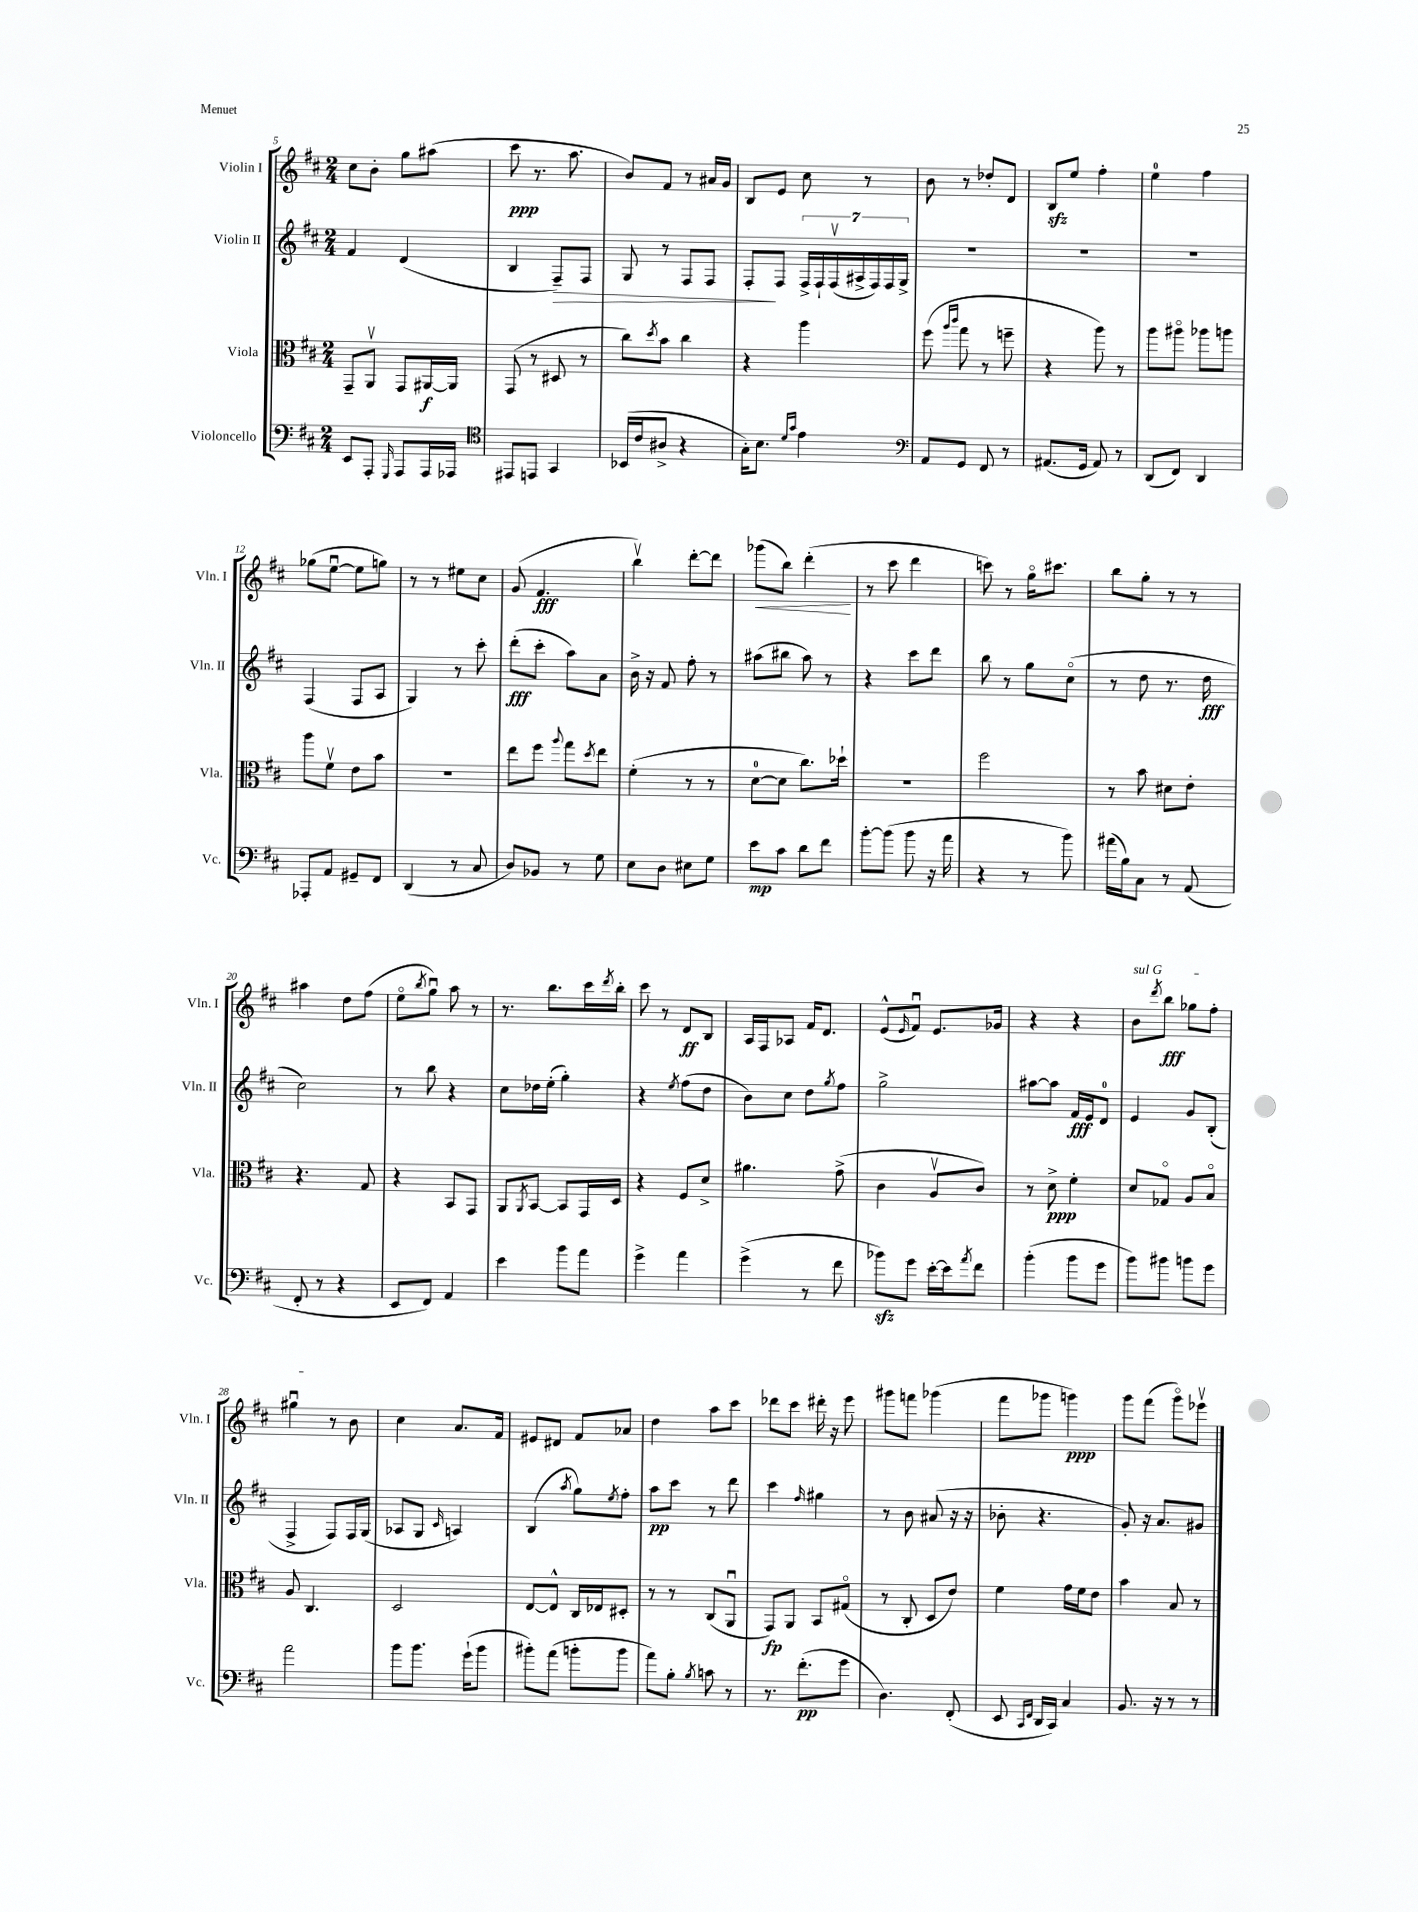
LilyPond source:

<<
\new StaffGroup <<
\new Staff = "s0" \with { instrumentName = "Violin I" shortInstrumentName = "Vln. I" } {
    \clef treble \key d \major \numericTimeSignature \time 2/4
    cis''8 b'8-. g''8 ais''8( |
    cis'''8\ppp r8. a''8. |
    b'8) fis'8 r8 ais'16 g'16 |
    b8 e'8 cis''8 r8 |
    b'8 r8 des''8-. d'8 |
    b8\sfz e''8 fis''4-. |
    e''4-0 fis''4 |
    ges''8( e''8~\downbow e''8 g''8) |
    r8 r8 eis''8 cis''8 |
    g'8( fis'4.\fff |
    b''4\upbow) d'''8~-. d'''8 |
    ges'''8\<( b''8) d'''4-.\!( |
    r8 cis'''8 d'''4 |
    c'''8) r8 g''16\flageolet cis'''8. |
    b''8 g''8-. r8 r8 |
    ais''4 d''8 fis''8( |
    e''8\flageolet \acciaccatura { b''8 } g''8\downbow) a''8 r8 |
    r8. b''8. cis'''16 \acciaccatura { d'''8 } b''16-. |
    cis'''8 r8 d'8\ff b8 |
    a16 fis16 aes8 fis'16 d'8. |
    e'8-^( \grace { e'16 } fis'8\downbow) e'8. ges'16 |
    r4 r4 |
    \once \override TextSpanner.bound-details.left.text = \markup { \italic "sul G" } b'8\startTextSpan \acciaccatura { d'''8 } b''8\fff ges''8 fis''8-. |
    gis''4\downbow\stopTextSpan r8 b'8 |
    cis''4 a'8. fis'16 |
    eis'8 dis'8 fis'8 aes'8 |
    d''4 a''8 cis'''8 |
    des'''8 cis'''8 dis'''16-. r16 e'''8 |
    gis'''8 f'''8 ges'''4( |
    fis'''8 ges'''8 g'''4\ppp) |
    g'''8 fis'''8( g'''8\flageolet) ees'''8\upbow \bar "|." |
}
\new Staff = "s1" \with { instrumentName = "Violin II" shortInstrumentName = "Vln. II" } {
    \clef treble \key d \major \numericTimeSignature \time 2/4
    fis'4 d'4( |
    b4 fis8--\>) fis8 |
    g8 r8 fis8 fis8 |
    fis8-.\! fis8 \tuplet 7/4 { fis16-> fis16-! fis16\upbow( ais16-> fis16) fis16 g16-> } |
    R2 |
    R2 |
    R2 |
    fis4( fis8 a8 |
    g4) r8 cis'''8-. |
    d'''8-.\fff( cis'''8-. a''8) a'8 |
    b'16-> r16 fis'8 fis''8-. r8 |
    ais''8( bis''8 ais''8) r8 |
    r4 cis'''8 d'''8 |
    b''8 r8 g''8 cis''8\flageolet( |
    r8 d''8 r8. d''16\fff |
    cis''2) |
    r8 b''8 r4 |
    cis''8 des''16 e''16-.( g''4-.) |
    r4 \acciaccatura { e''8 } fis''8( d''8 |
    b'8) cis''8 d''8 \acciaccatura { g''8 } fis''8 |
    g''2-> |
    ais''8~ ais''8 fis'16\fff e'16 d'8-0 |
    e'4 g'8 b8-.( |
    fis4-> fis8) fis16 g16( |
    aes8 g8 \grace { cis'16 } a4) |
    b4( \acciaccatura { a''8 } g''8) \acciaccatura { e''8 } fis''8-. |
    a''8\pp cis'''8 r8 d'''8 |
    cis'''4 \grace { fis''16 } gis''4 |
    r8 b'8 ais'8( r16 r16 |
    bes'8-. r4. |
    g'8-.) r16 a'8. gis'8 \bar "|." |
}
\new Staff = "s2" \with { instrumentName = "Viola" shortInstrumentName = "Vla." } {
    \clef alto \key d \major \numericTimeSignature \time 2/4
    g,8-- a,8\upbow g,8 ais,16~\f ais,16 |
    g,8( r8 dis8 r8 |
    cis''8) \acciaccatura { d''8 } b'8 cis''4 |
    r4 a''4 |
    fis''8( \grace { a''16 cis'''16 } g''8 r8 f''8-- |
    r4 a''8) r8 |
    a''8 ais''8\flageolet aes''8 a''8 |
    a''8 fis'8\upbow e'8 b'8 |
    R2 |
    e''8 fis''8 \appoggiatura { a''8 } g''8 \acciaccatura { d''8 } e''8 |
    fis'4-.( r8 r8 |
    d'8-0~ d'8 cis''8.) des''16-! |
    R2 |
    fis''2 |
    r8 b'8 dis'8 e'8-. |
    r4. g8 |
    r4 b,8 g,8 |
    a,8 \acciaccatura { a,8 } b,8~ b,8 g,16 d16 |
    r4 fis8 d'8-> |
    ais'4. g'8->( |
    cis'4 a8\upbow cis'8) |
    r8 d'8->\ppp fis'4-. |
    d'8 ges8\flageolet a8 b8\flageolet |
    a8 cis4. |
    d2 |
    e8~ e8-^ cis16 ees16 dis8-. |
    r8 r8 cis8( a,8\downbow |
    g,8\fp) a,8 b,8 gis8\flageolet( |
    r8 cis8-. d8 e'8) |
    fis'4 g'16 fis'16 e'8 |
    b'4 b8 r8 \bar "|." |
}
\new Staff = "s3" \with { instrumentName = "Violoncello" shortInstrumentName = "Vc." } {
    \clef bass \key d \major \numericTimeSignature \time 2/4
    e,8 a,,8-. \grace { g,,16 } a,,8 a,,16 aes,,16 |
    \clef tenor eis,8 e,8 g,4 |
    bes,16( cis'16 ais8-> r4 |
    g16-.) b8. \grace { d'16 g'16 } e'4 |
    \clef bass a,8 g,8 fis,8 r8 |
    ais,8.( g,16 ais,8) r8 |
    d,8( fis,8) d,4 |
    aes,,8-. a,8 gis,8-- fis,8 |
    d,4( r8 cis8 |
    d8) bes,8 r8 g8 |
    e8 d8 eis8 g8 |
    e'8\mp cis'8 d'8 fis'8 |
    b'8~-. b'8( b'8 r16 a'16 |
    r4 r8 b'8) |
    ais'16( b16) cis8 r8 a,8( |
    fis,8-. r8 r4 |
    e,8 fis,8) a,4 |
    e'4 b'8 a'8 |
    g'4-> a'4 |
    g'4->( r8 fis'8 |
    bes'8\sfz) g'8 e'16~-. e'16 \acciaccatura { a'8 } fis'8 |
    b'4-.( b'8 g'8 |
    b'8) bis'8 b'8 g'8 |
    a'2 |
    b'8 b'8. g'16-!( b'8 |
    bis'8-.) a'8( b'8-. b'8 |
    a'8) b8-. \acciaccatura { b8 } c'8 r8 |
    r8. fis'8.-.\pp( g'8 |
    d4.) fis,8-.( |
    e,8 \grace { cis,16 fis,16 } d,16 cis,16) cis4 |
    b,8. r16 r8 r8 \bar "|." |
}
>>
>>
\layout { \context { \Score currentBarNumber = #5 } }
